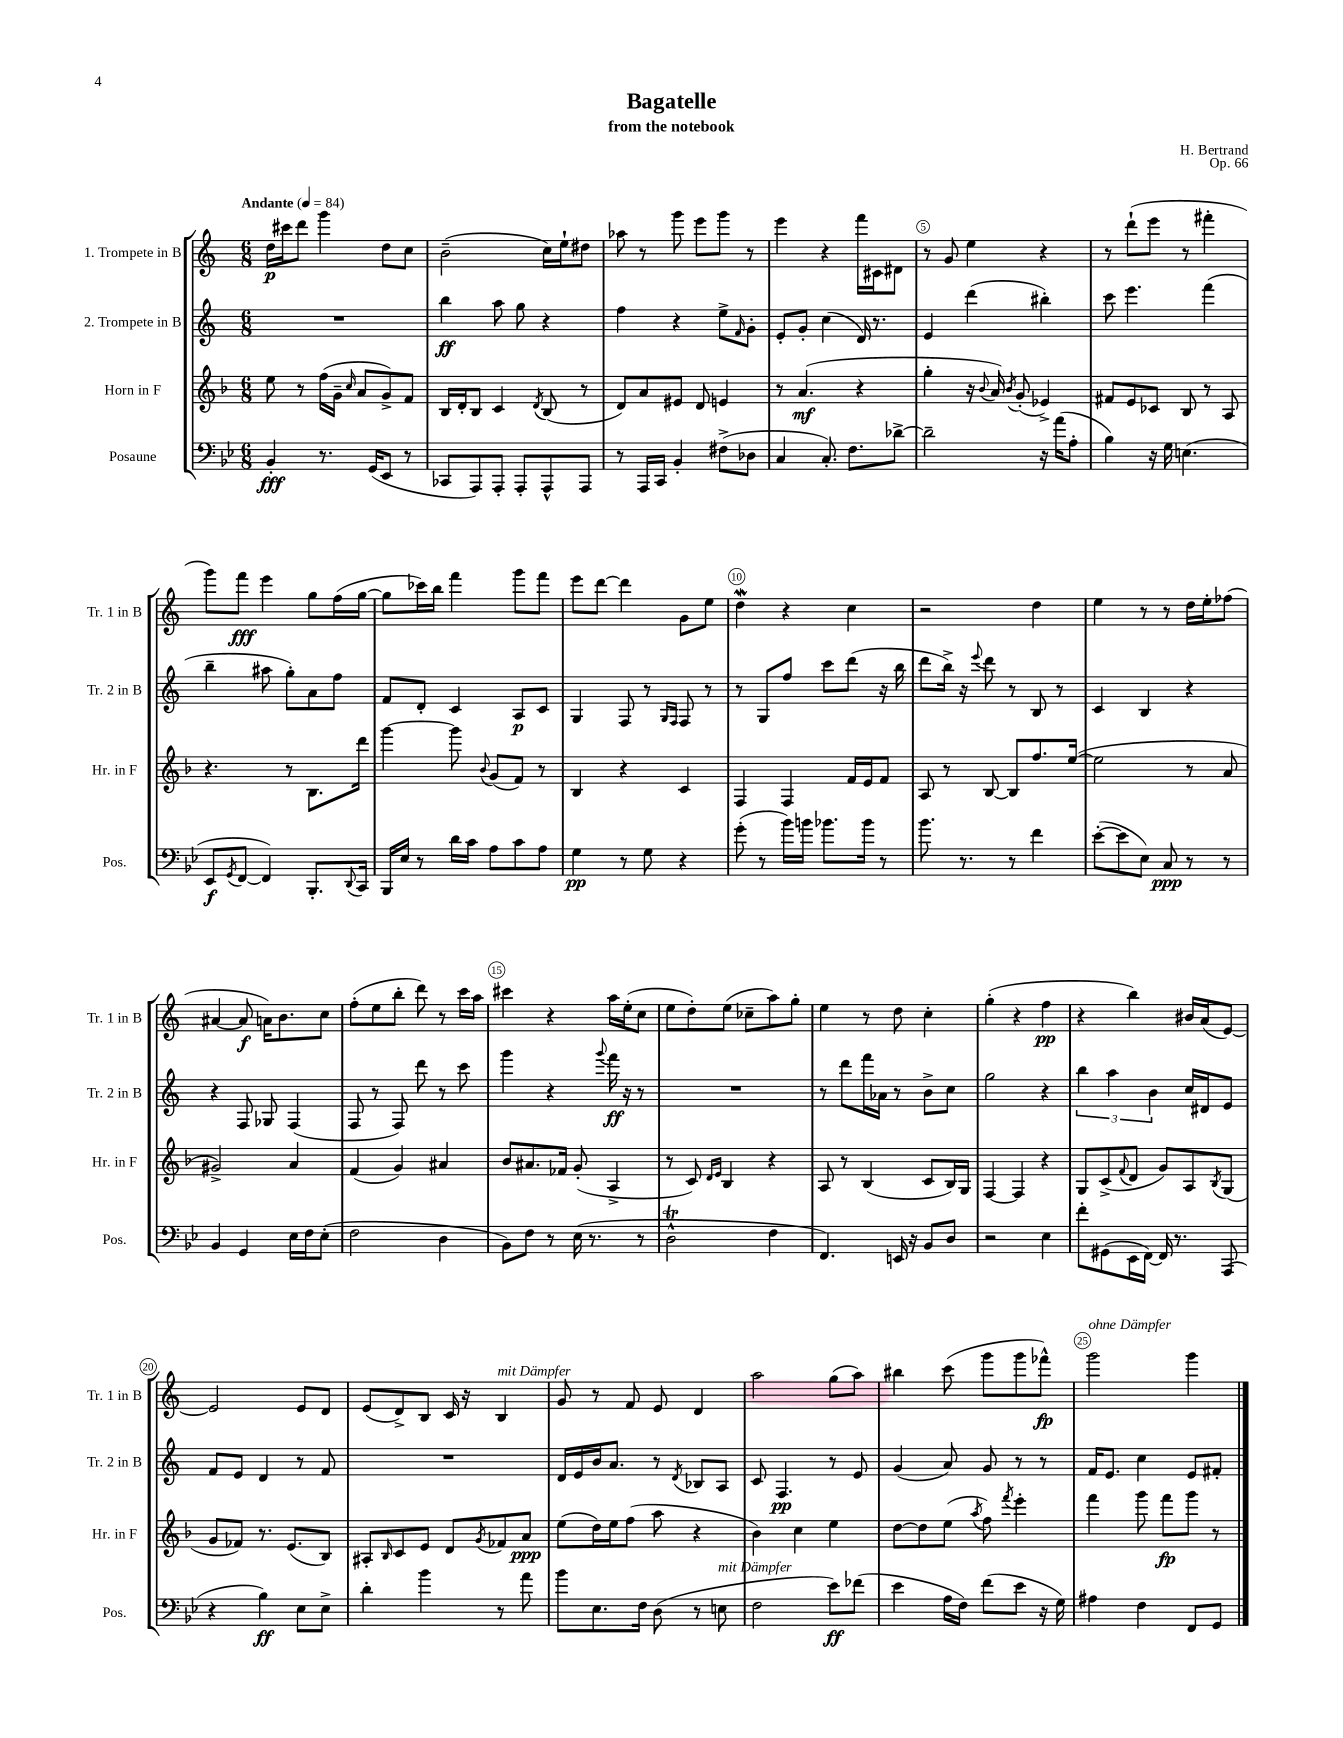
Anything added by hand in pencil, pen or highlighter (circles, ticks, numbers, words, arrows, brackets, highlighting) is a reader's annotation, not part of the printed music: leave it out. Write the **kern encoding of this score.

**kern	**kern	**kern	**kern
*staff4	*staff3	*staff2	*staff1
*clefF4	*clefG2	*clefG2	*clefG2
*k[b-e-]	*k[b-]	*k[]	*k[]
*M6/8	*M6/8	*M6/8	*M6/8
*MM84	*MM84	*MM84	*MM84
4BB-'/	8ee\	2.r	16dd\LL
.	.	.	16ccc#\J
.	8r	.	8ddd\J
8.r	(16ff\LL	.	4ggg\
.	16g~\JJ	.	.
.	16qqcc/	.	.
.	8a/L	.	.
(16GG/LK	.	.	.
8EE-/J	8g^/)	.	8dd\L
8r	8f/J	.	8cc\J
=	=	=	=
8CC-/L	16B-/LL	4bb\	(2b~\
.	16d'/J	.	.
8AAA/)	8B-/J	.	.
8AAA'/J	4c/	8aa\	.
8AAA'/L	.	8gg\	.
.	8qd/	.	.
8AAA^^/	(8B-/	4r	16cc\LL)
.	.	.	16ee`\J
8AAA/J	8r	.	8dd#\J
=	=	=	=
8r	8d/L)	4ff\	8aa-\
16AAA/LL	8a/	.	8r
16CC/JJ	.	.	.
4BB-'/	8e#/J	4r	8ggg\
.	8d/	.	8eee\L
(8F#^\L	4e/	8ee^\L	8ggg\J
.	.	16qqf/	.
8D-\J	.	8g'\J	8r
=	=	=	=
4C/	8r	8e'/L	4eee\
.	(4.a/	8g'/J	.
8.C'/)	.	(4cc\	4r
8.F\L	.	.	.
.	4r	16d/)	16fff\LL
.	.	8.r	16c#\J
[8d-^\J	.	.	8d#\J
=	=	=	=
2d-~\]	4gg'\	4e/	8r
.	.	.	8g/
.	16r	(4ddd\	4ee\
.	8qqb-/	.	.
.	16a/)	.	.
.	8qb-/	.	.
.	(8g'/	.	.
16r	4e-^/)	4bb#'\)	4r
(16a\LK	.	.	.
8A'\J	.	.	.
=	=	=	=
4B-\)	8f#/L	8ccc\	8r
.	8e/	4.eee\	(8ddd`\L
16r	8c-/J	.	8eee\J
16G\	.	.	.
(4.E\	8B-/	.	8r
.	8r	(4fff\	4fff#'\
.	8A/	.	.
=	=	=	=
8EE-/L	4.r	4bb~\	8ggg\L)
8qGG/	.	.	.
[8FF/J	.	.	8fff\J
4FF/])	.	8aa#\	4eee\
.	8r	8gg'\L)	.
8.BBB-'/L	8.B-\L	8a\	8gg\L
.	.	8ff\J	(16ff\L
8qqDD/	.	.	.
16CC/Jk	16ddd\Jk	.	[16gg\JJ
=	=	=	=
16BBB-/LL	[4ggg\	8f/L	8gg\]L
16E-/JJ	.	.	.
8r	.	8d'/J	16ccc-\L)
.	.	.	16bb\JJ
16d\LL	8ggg\]	4c/	4fff\
16c\JJ	.	.	.
.	8qqb-/	.	.
8A\L	(8g/L	.	.
8c\	8f/J)	8A/L	8ggg\L
8A\J	8r	8c/J	8fff\J
=	=	=	=
4G\	4B-/	4G/	8eee\L
.	.	.	[8ddd\J
8r	4r	8F/	4ddd\]
8G\	.	8r	.
.	.	16qqG/LL	.
.	.	16qqF/JJ	.
4r	4c/	8F/	8g\L
.	.	8r	8ee\J
=	=	=	=
(8g'\	4F/	8r	4dd\
8r	.	8G/L	.
16b-\LL)	4F/	8ff/J	4r
16b\JJ	.	.	.
8.b-\L	.	8ccc\L	.
.	16f/LL	(8ddd\J	4cc\
16b-\Jk	16e/J	.	.
8r	8f/J	16r	.
.	.	16bb\	.
=	=	=	=
8.b-\	8A/	8ddd\L	2r
.	8r	16bb^\Jk)	.
8.r	.	16r	.
.	.	8qqeee/	.
.	[8B-/	8ddd\	.
8r	8B-/]L	8r	.
4f\	8.ff/	8B/	4dd\
.	.	8r	.
.	([16ee/Jk	.	.
=	=	=	=
([8e-'\L	2ee\]	4c/	4ee\
8e-\]	.	.	.
8E-\J)	.	4B/	8r
8C/	.	.	8r
8r	8r	4r	16dd\LL
.	.	.	16ee'\J
8r	8a/	.	(8ff-\J
=	=	=	=
4BB-/	2g#^/)	4r	[4a#/
4GG/	.	8F/	8a#/]
.	.	8G-/	16a\LK)
.	.	.	8.b\
16E-\LL	4a/	(4F/	.
16F\J	.	.	.
(8E-'\J	.	.	8cc\J
=	=	=	=
2F\	(4f/	8F/	(8ff'\L
.	.	8r	8ee\
.	4g/)	8F/)	8bb'\J
.	.	8ddd\	8ddd\)
4D\	4a#/	8r	8r
.	.	8ccc\	16ccc\LL
.	.	.	16aa\JJ
=	=	=	=
8BB-\L)	8b-/L	4ggg\	4ccc#\
8F\J	8.a#/	.	.
8r	.	4r	4r
.	16f-/Jk	.	.
(16E-\	(8g'/	.	.
8.r	.	.	.
.	.	8qqggg/	.
.	4A^/	16fff\	16aa\LL
.	.	16r	(16ee'\J
8r	.	8r	8cc\J
=	=	=	=
2D^^\	8r	2.r	8ee\L
.	8c/)	.	8dd'\)
.	16qqd/LL	.	.
.	16qqe/JJ	.	.
.	4B-/	.	(8ee\J
.	.	.	8cc-~\L
4F\	4r	.	8aa\)
.	.	.	8gg'\J
=	=	=	=
4.FF/)	8A/	8r	4ee\
.	8r	8ddd\L	.
.	(4B-/	16fff\L	8r
.	.	16a-\JJ	.
16EE/	.	8r	8dd\
16r	.	.	.
8BB-/L	8c/L	8b^\L	4cc'\
8D/J	16B-/L)	8cc\J	.
.	16G/JJ	.	.
=	=	=	=
2r	[4F/	2gg\	(4gg'\
.	4F/]	.	4r
4E-\	4r	4r	4ff\
=	=	=	=
8f'\L	8G/L	6bb\	4r
(8GG#\	(8c^/	.	.
.	.	6aa\	.
.	8qqf/	.	.
16EE-\L	8d/J	.	4bb\)
[16FF\JJ)	.	.	.
.	.	6b\	.
16FF/]	8g/L)	.	.
8.r	.	.	.
.	8A/	16cc/LL	16b#/LL
.	.	16d#/J	(16a/J
.	8qB-/	.	.
(8AAA/	(8G/J	8e/J	[8e/J)
=	=	=	=
4r	8g/L	8f/L	2e/]
.	8f-/J)	8e/J	.
4B-\)	8.r	4d/	.
.	(8.e/L	.	.
8E-\L	.	8r	8e/L
8E-^\J	8B-/J)	8f/	8d/J
=	=	=	=
4d'\	8A#'/L	2.r	(8e/L
.	16qqB-/	.	.
.	8c/	.	8d^/)
4b-\	8e/J	.	8B/J
.	8d/L	.	16c/
.	.	.	16r
.	8qg/	.	.
8r	8f-/	.	4B/
8a\	8a/J	.	.
=	=	=	=
8b-\L	(8ee\L	16d/LL	8g/
.	.	16e/	.
8.E-\	16dd\L)	16b/J	8r
.	16ee\J	8.a/J	.
.	(8ff\J	.	8f/
16F\Jk	.	.	.
(8D\	8aa\	8r	8e/
.	.	8qd/	.
8r	4r	8B-/L	4d/
8E\	.	8A/J	.
=	=	=	=
2F\	4b-\)	8c/	2aa\
.	.	4.F/	.
.	4cc\	.	.
8e-\L)	4ee\	8r	(8gg\L
(8f-\J	.	8e/	8aa\J)
=	=	=	=
4e-\	[8dd\L	(4g/	4bb#\
.	8dd\]	.	.
16A\LL	(8ee\J	8a/)	(8ccc\
16F\JJ)	.	.	.
.	8qaa/	.	.
(8f\L	8ff\)	8g/	8ggg\L
.	8qfff/	.	.
8e-\J	4eee'\	8r	8ggg\
16r	.	8r	8fff-^^\J)
16G\)	.	.	.
=	=	=	=
4A#\	4fff\	16f/LK	2ggg\
.	.	8.e/J	.
4F\	8ggg\	4cc\	.
.	8fff\L	.	.
8FF/L	8ggg\J	8e/L	4ggg\
8GG/J	8r	8f#'/J	.
==	==	==	==
*-	*-	*-	*-
